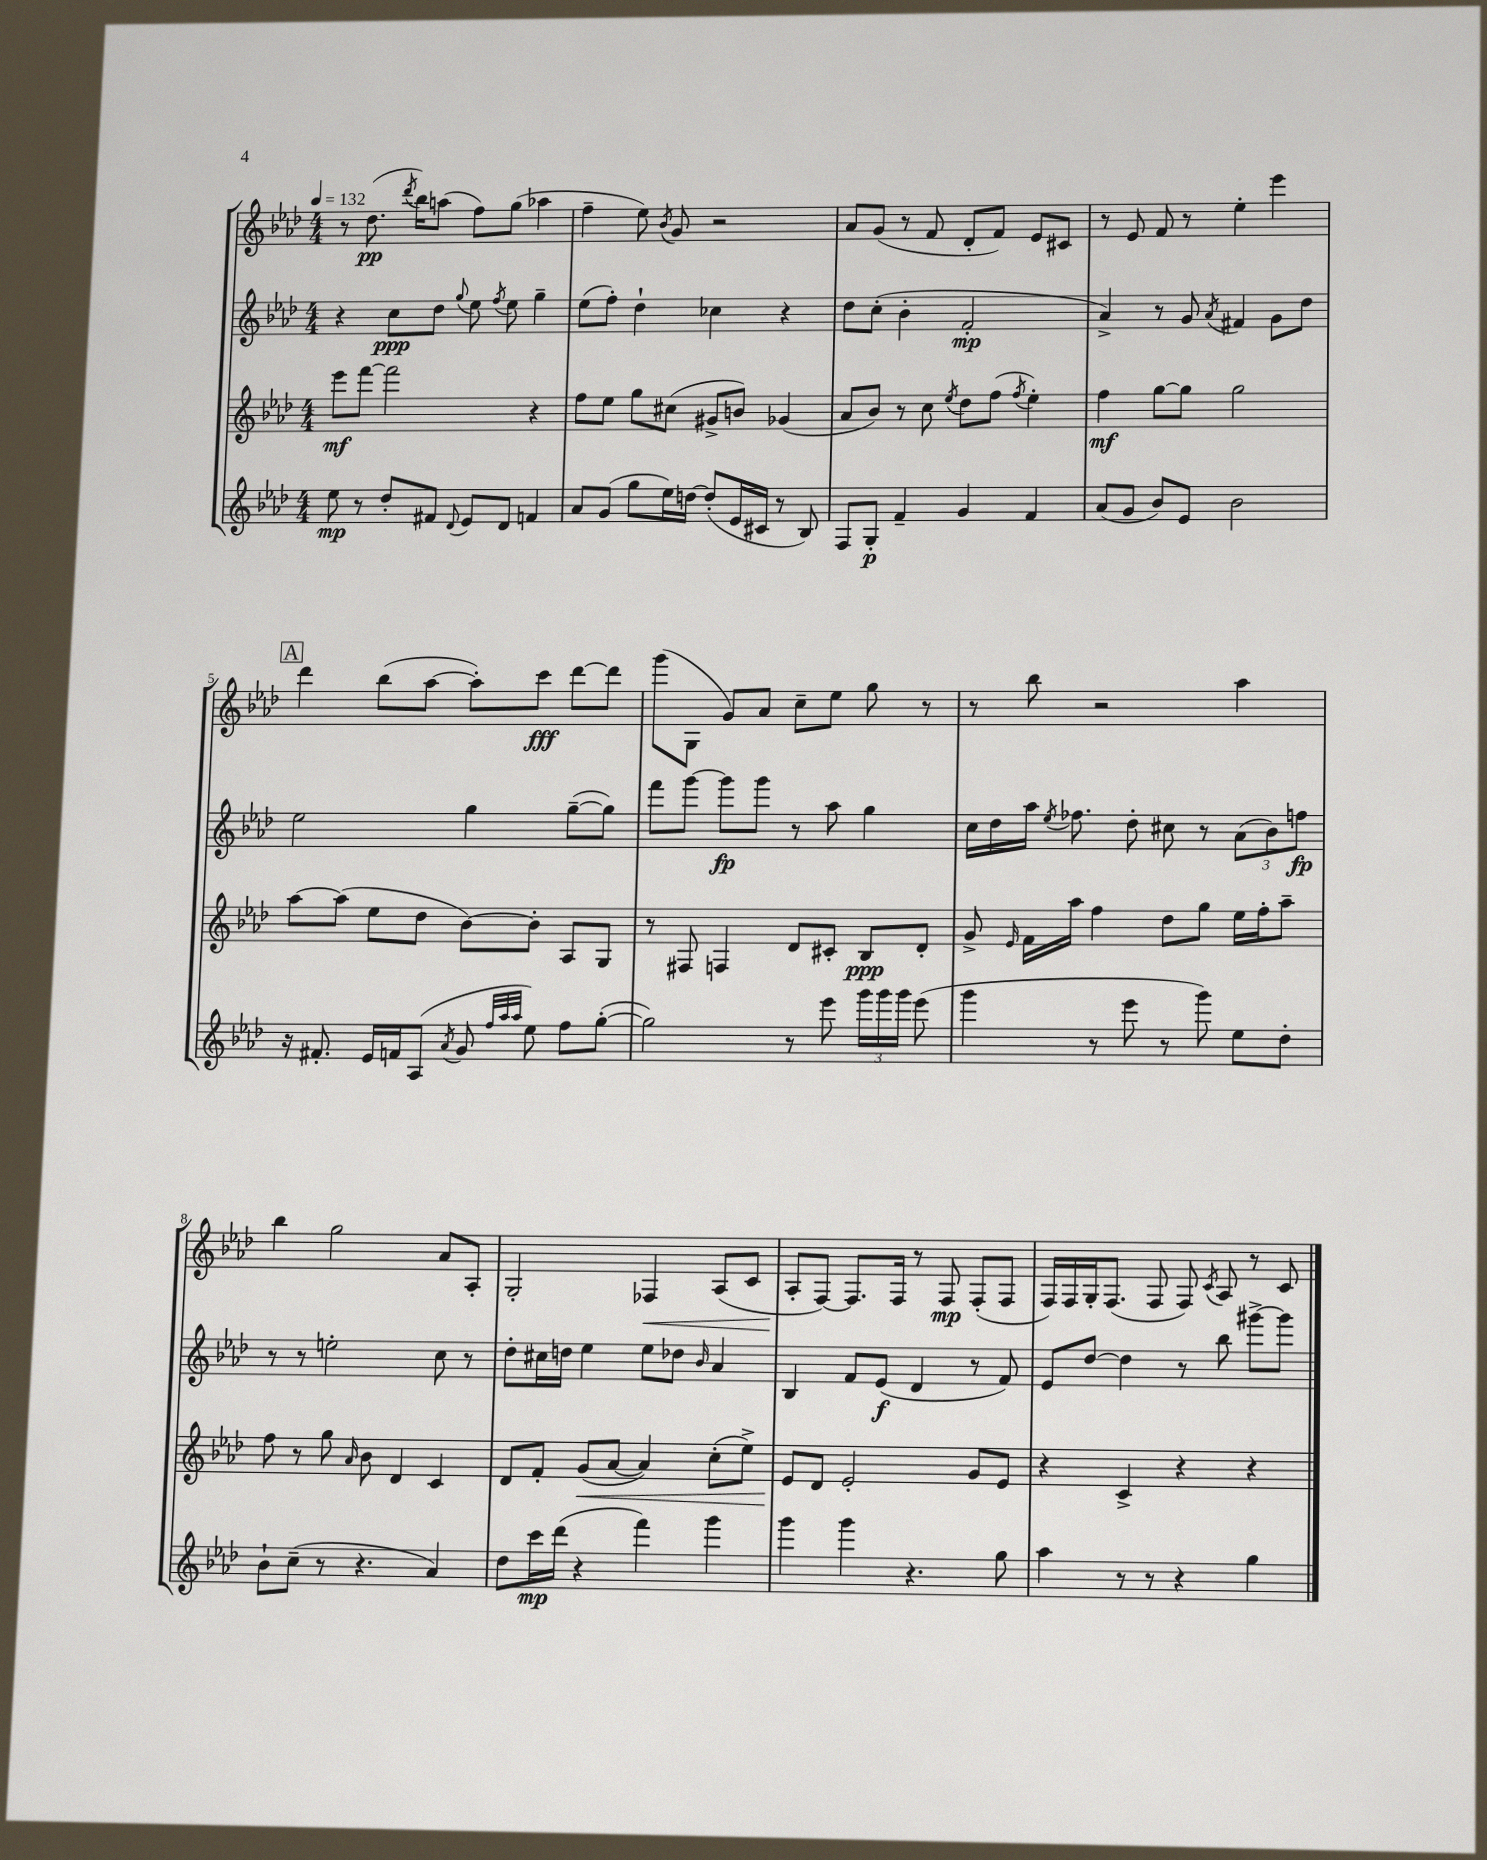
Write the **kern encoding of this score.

**kern	**kern	**kern	**kern
*staff4	*staff3	*staff2	*staff1
*clefG2	*clefG2	*clefG2	*clefG2
*k[b-e-a-d-]	*k[b-e-a-d-]	*k[b-e-a-d-]	*k[b-e-a-d-]
*M4/4	*M4/4	*M4/4	*M4/4
*MM132	*MM132	*MM132	*MM132
8ee-	8eee-	4r	8r
8r	[8fff	.	(8.dd-
8dd-'	2fff]	8cc	.
.	.	.	8qddd-
.	.	.	16bb-)
8f#	.	8dd-	(8aa
8qqd-	.	8qqgg	.
8e-	.	8ee-	8ff)
.	.	8qff	.
8d-	.	8ee-	(8gg
4f	4r	4gg~	4aa-
=	=	=	=
8a-	8ff	(8ee-	4ff~
(8g	8ee-	8ff')	.
8gg	8gg	4dd-`	8ee-)
.	.	.	8qb-
16ee-)	(8cc#	.	8g
[16dd	.	.	.
(8dd']	8g#^	4cc-	2r
16e-	8b)	.	.
16c#	.	.	.
8r	(4g-	4r	.
8B-)	.	.	.
=	=	=	=
8F	8a-	8dd-	8a-
8G'	8b-)	(8cc'	(8g
4f~	8r	4b-'	8r
.	8cc	.	8f
.	8qee-	.	.
4g	8dd-	2f'	8d-'
.	(8ff	.	8f)
.	8qff	.	.
4f	4ee-')	.	8e-
.	.	.	8c#
=	=	=	=
(8a-	4ff	4a-^)	8r
8g	.	.	8e-
8b-)	[8gg	8r	8f
8e-	8gg]	8g	8r
.	.	8qa-	.
2b-	2gg	4f#	4ee-'
.	.	8g	4eee-
.	.	8dd-	.
=	=	=	=
16r	[8aa-	2ee-	4ddd-
8.f#'	.	.	.
.	(8aa-]	.	.
16e-	8ee-	.	(8bb-
16f	.	.	.
(8A-	8dd-	.	[8aa-
8qa-	.	.	.
8g	[8b-)	4gg	8aa-'])
32qqff	.	.	.
32qqaa-	.	.	.
32qqaa-	.	.	.
8ee-)	8b-']	.	8ccc
8ff	8A-	([8gg~	[8ddd-
([8gg'	8G	8gg])	8ddd-]
=	=	=	=
2gg])	8r	8fff	(8ggg
.	8F#	[8ggg	8G
.	4F	8ggg]	8g)
.	.	8ggg	8a-
8r	8d-	8r	8cc~
8eee-	8c#'	8aa-	8ee-
24ggg	8B-	4gg	8gg
24ggg	.	.	.
24ggg	.	.	.
(8eee-	8d-'	.	8r
=	=	=	=
4ggg	8g^	16cc	8r
.	.	16dd-	.
.	16qqe-	.	.
.	16f	16aa-	8bb-
.	.	8qee-	.
.	16aa-	8.ff-	.
8r	4ff	.	2r
8eee-	.	8dd-'	.
8r	8dd-	8cc#	.
8ggg)	8gg	8r	.
8ee-	16ee-	(12a-	4aa-
.	16ff'	.	.
.	.	12b-)	.
8dd-'	8aa-~	.	.
.	.	12ff	.
=	=	=	=
8b-`	8ff	8r	4bb-
(8cc~	8r	8r	.
8r	8gg	2ee'	2gg
.	16qqa-	.	.
4.r	8b-	.	.
.	4d-	.	.
4a-)	4c	8cc	8a-
.	.	8r	8A-'
=	=	=	=
8dd-	8d-	8dd-'	2G'
16ccc	8f'	16cc#	.
(16ddd-	.	16dd	.
4r	(8g	4ee-	.
.	[8a-	.	.
4fff)	4a-])	8ee-	4F-
.	.	8dd-	.
.	.	16qqb-	.
4ggg	(8cc'	4a-	(8A-
.	8ee-^)	.	8c
=	=	=	=
4ggg	8e-	4B-	8A-'
.	8d-	.	[8F)
4ggg	2e-'	8f	8.F]
.	.	(8e-	.
.	.	.	16F
4.r	.	4d-	8r
.	.	.	8F
.	8g	8r	(8F'
8gg	8e-	8f)	8F
=	=	=	=
4aa-	4r	8e-	16F)
.	.	.	16F
.	.	[8dd-	16G'
.	.	.	(8.F
8r	4c^	4dd-]	.
8r	.	.	8F
4r	4r	8r	8F)
.	.	.	8qc
.	.	8bb-	8A-
4gg	4r	[8ggg#^	8r
.	.	8ggg#]	8c
==	==	==	==
*-	*-	*-	*-
